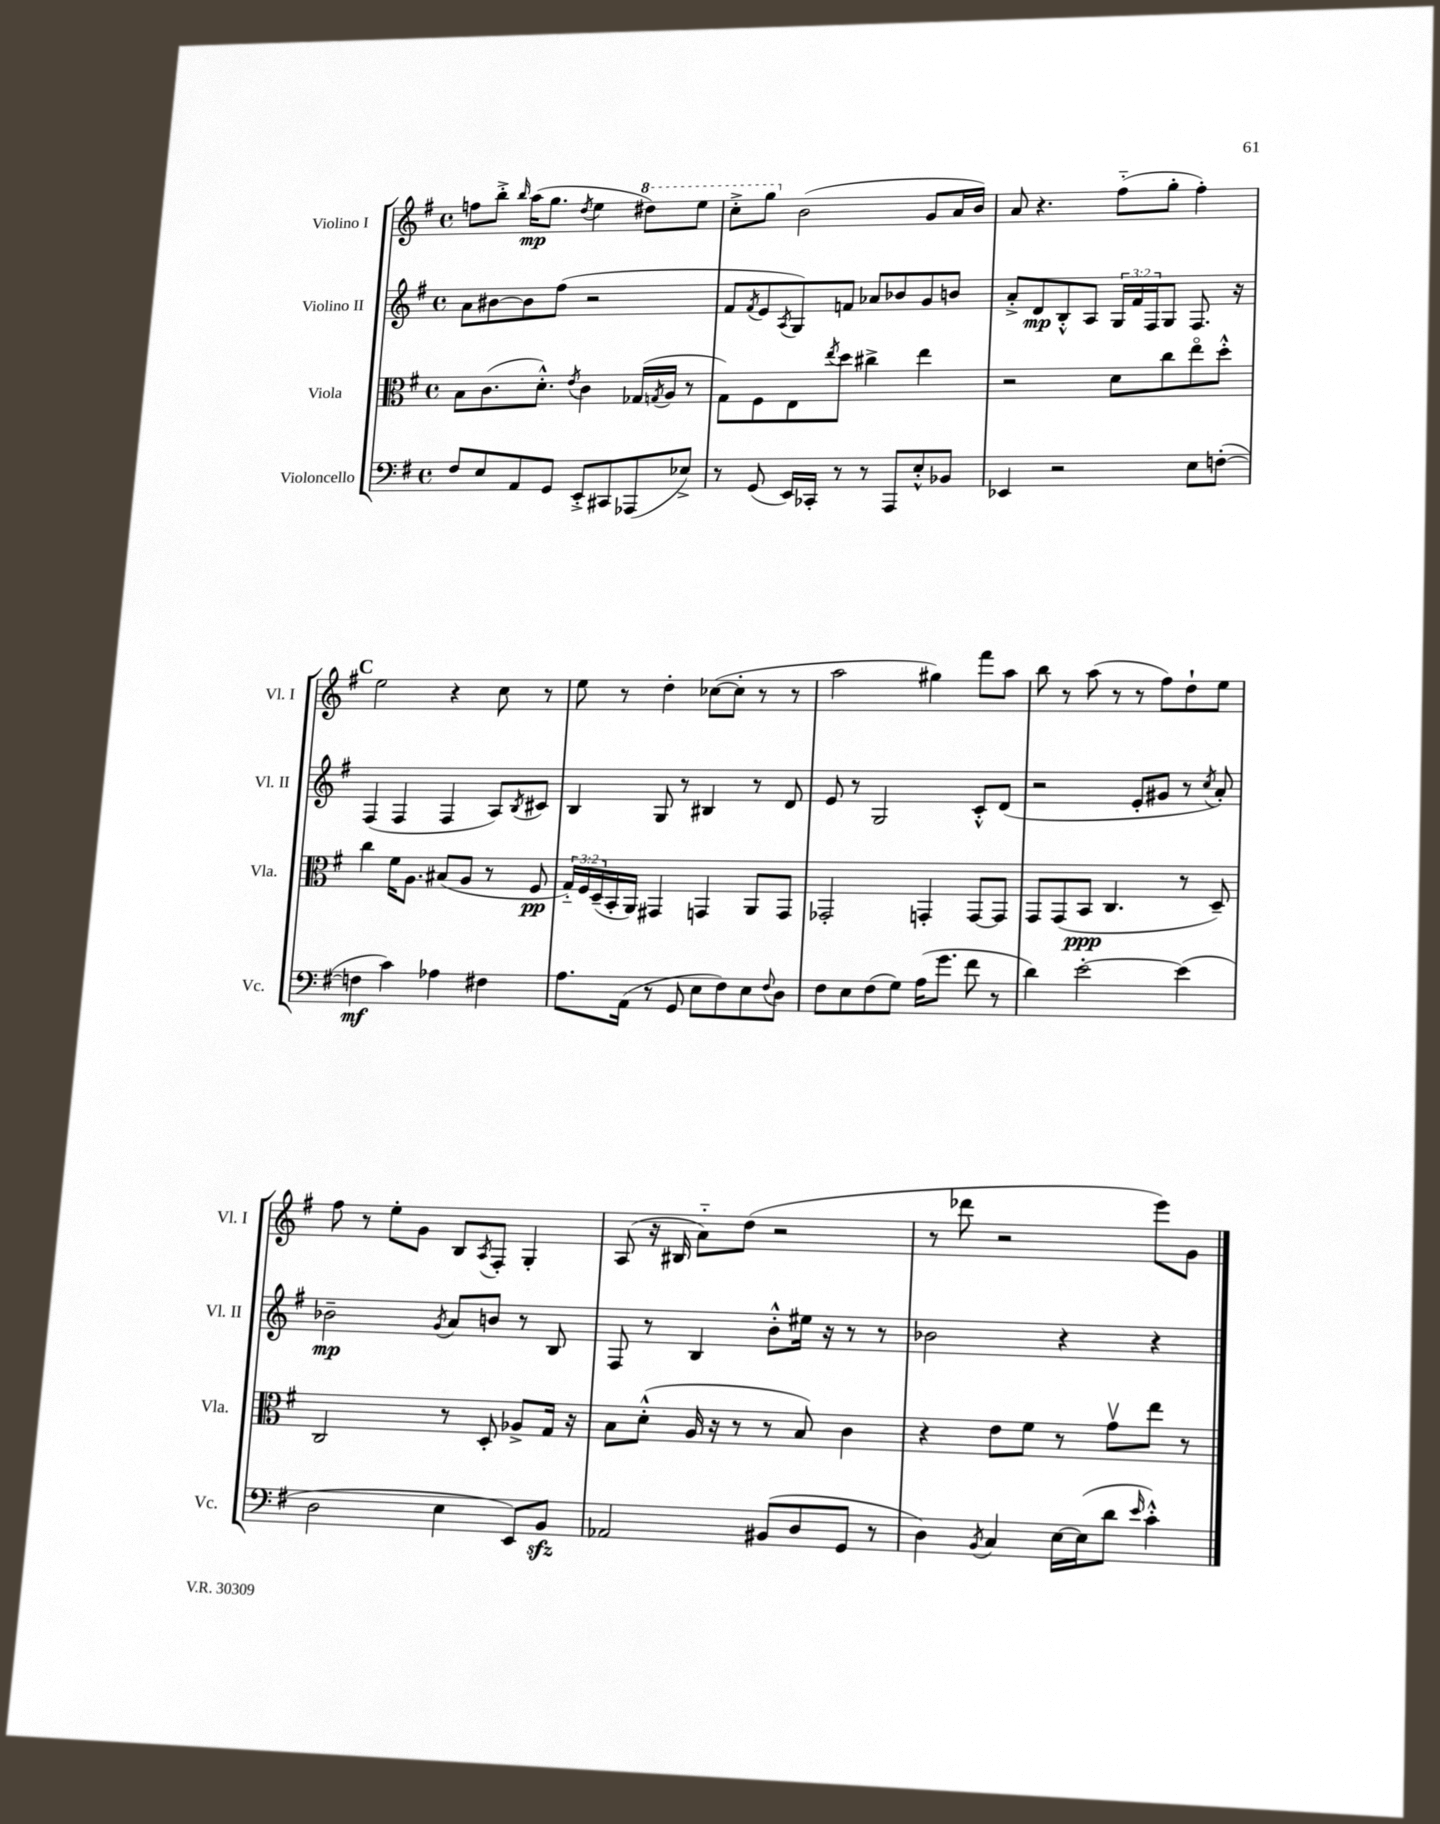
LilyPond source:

<<
\new StaffGroup <<
\new Staff = "s0" \with { instrumentName = "Violino I" shortInstrumentName = "Vl. I" } {
    \clef treble \key g \major \defaultTimeSignature \time 4/4
    f''8 b''8-.-> \grace { b''16 } a''16\mp( g''8. \acciaccatura { d''8 } e''4 \ottava #1 dis'''8) e'''8 |
    c'''8-.-> g'''8 \ottava #0 b'2( g'8 a'16 b'16) |
    a'8 r4. fis''8-_( g''8-. fis''4-.) |
    \mark \markup { \bold "C" } e''2 r4 c''8 r8 |
    e''8 r8 d''4-. ces''8~( ces''8-. r8 r8 |
    a''2 gis''4) fis'''8 a''8 |
    b''8 r8 a''8( r8 r8 fis''8) d''8-! e''8 |
    fis''8 r8 e''8-. g'8 b8 \acciaccatura { a8 } fis8-. g4-. |
    a8( r16 bis16 a'8-_) d''8( r2 |
    r8 des'''8 r2 e'''8) g'8 \bar "|." |
}
\new Staff = "s1" \with { instrumentName = "Violino II" shortInstrumentName = "Vl. II" } {
    \clef treble \key g \major \defaultTimeSignature \time 4/4 \override Staff.TupletNumber.text = #tuplet-number::calc-fraction-text
    a'8 bis'8~ bis'8 fis''8( r2 |
    fis'8 \acciaccatura { fis'8 } e'8 \acciaccatura { a8 } g8) f'8 aes'8 bes'8 g'8 b'8 |
    a'8-.-> d'8\mp b8-.-^ a8 \tuplet 3/2 { g16 fis'16 fis16 } g8 fis8. r16 |
    \mark \markup { \bold "C" } fis4( fis4 fis4 a8) \acciaccatura { b8 } cis'8 |
    b4 g8 r8 bis4 r8 d'8 |
    e'8 r8 g2 c'8-.-^ d'8( |
    r2 e'8-. gis'8 r8 \acciaccatura { c''8 } a'8-.) |
    bes'2--\mp \acciaccatura { g'8 } a'8 b'8 r8 b8 |
    fis8 r8 b4 b'8-.-^ eis''16 r16 r8 r8 |
    bes'2 r4 r4 \bar "|." |
}
\new Staff = "s2" \with { instrumentName = "Viola" shortInstrumentName = "Vla." } {
    \clef alto \key g \major \defaultTimeSignature \time 4/4 \override Staff.TupletNumber.text = #tuplet-number::calc-fraction-text
    b8 c'8.( d'8.-.-^) \acciaccatura { e'8 } c'4 ges16( \acciaccatura { g8 } a16 r8 |
    g8) fis8 e8 \acciaccatura { e''8 } d''8 cis''4-> e''4 |
    r2 d'8 c''8 e''8\flageolet d''8-.-^ |
    \mark \markup { \bold "C" } c''4 fis'16 a8. bis8( a8 r8 fis8\pp |
    \tuplet 3/2 { g16-_) fis16 d16--( } b,16-. a,16) gis,4 g,4 a,8 g,8 |
    ges,2-. g,4-. g,8~ g,8 |
    g,8 g,8( b,8\ppp c4. r8 d8--) |
    c2 r8 d8-. aes8-> g16 r16 |
    b8 d'8-.-^( a16 r16 r8 r8 b8) c'4 |
    r4 e'8 fis'8 r8 g'8\upbow e''8 r8 \bar "|." |
}
\new Staff = "s3" \with { instrumentName = "Violoncello" shortInstrumentName = "Vc." } {
    \clef bass \key g \major \defaultTimeSignature \time 4/4
    fis8 e8 a,8 g,8 e,8-.-> cis,8 aes,,8( ees8->) |
    r8 g,8( e,16) ces,16-. r8 r8 a,,8 e8-.-^ bes,8 |
    ees,4 r2 e8 f8~-.( |
    \mark \markup { \bold "C" } f4\mf c'4) aes4 fis4 |
    a8. a,16( r8 g,8 e8 fis8) e8 \appoggiatura { fis8 } d8 |
    fis8 e8 fis8( g8) a16( g'8. fis'8 r8 |
    d'4) e'2~-. e'4( |
    d2 e4 e,8) b,8\sfz |
    aes,2 bis,8( d8 g,8 r8 |
    d4) \acciaccatura { b,8 } c4 e16~ e16( d'8 \grace { e'16 } c'4-.-^) \bar "|." |
}
>>
>>
\layout { \context { \Score \remove "Bar_number_engraver" } }
